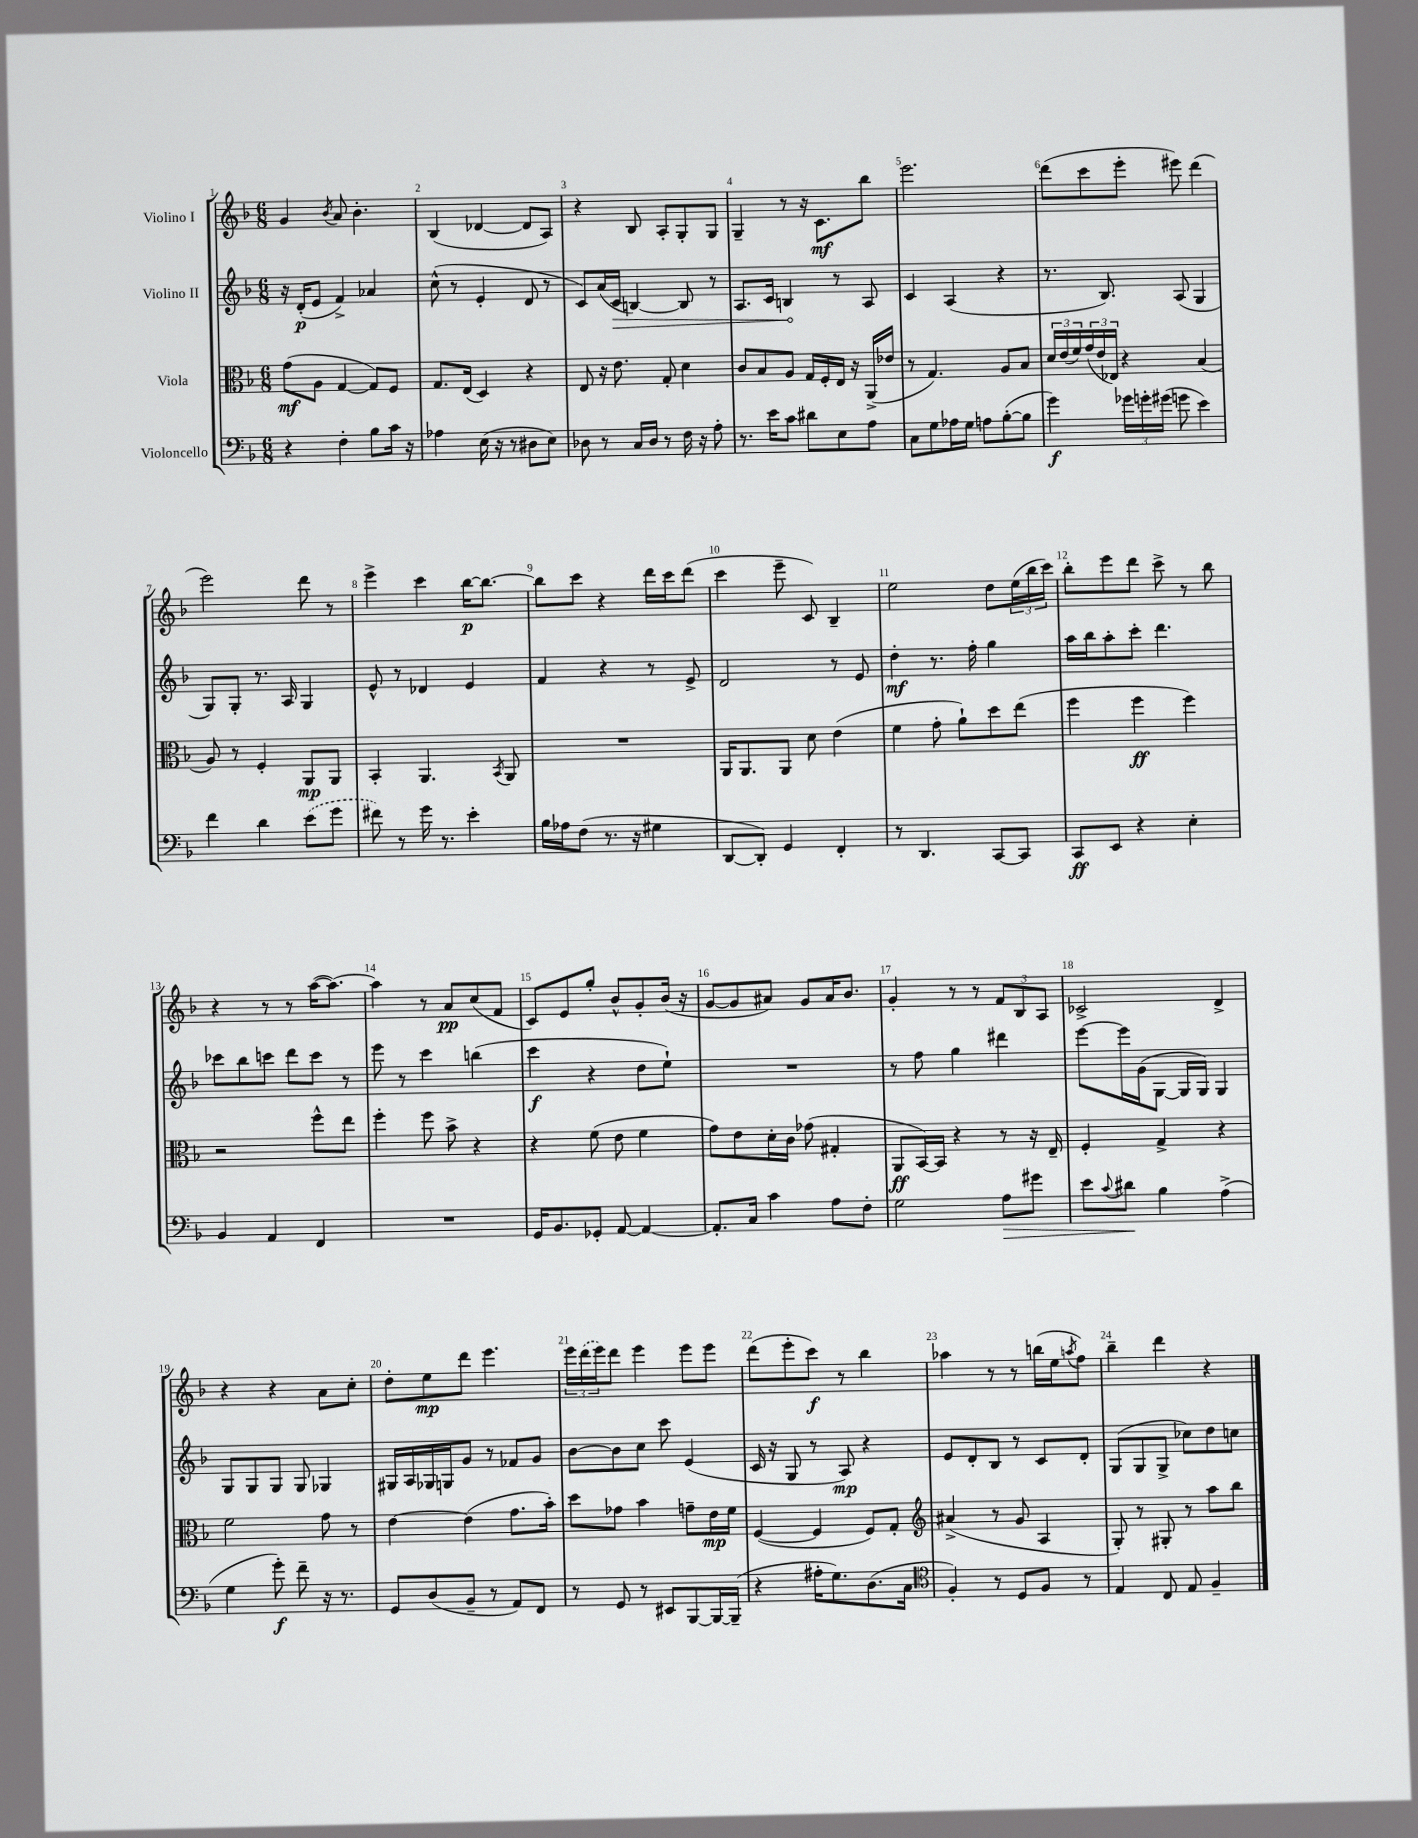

**kern	**kern	**kern	**kern
*staff4	*staff3	*staff2	*staff1
*clefF4	*clefC3	*clefG2	*clefG2
*k[b-]	*k[b-]	*k[b-]	*k[b-]
*M6/8	*M6/8	*M6/8	*M6/8
4r	(8g\L	16r	4g/
.	.	(16d'/LK	.
.	8A\J	8e/J	.
.	.	.	8qb-/
4F'\	[4G/	4f^/)	8a/
.	.	.	4.b-'\
8B-\L	8G/]L)	4a-/	.
16c\Jk	8F/J	.	.
16r	.	.	.
=	=	=	=
4A-\	8.G/L	(8cc^^\	(4B-/
.	.	8r	.
.	(16E/Jk	.	.
(16E\	4D/)	4e'/	[4d-/
16r	.	.	.
8r	.	.	.
8D#\L	4r	8d/	8d-/]L
8E\J)	.	8r	8A/J)
=	=	=	=
8D-\	8E/	8c/L)	4r
8r	16r	(16a/L	.
.	8.e\	16c/JJ	.
16C/LL	.	[4B/)	8B-/
16D-/JJ	.	.	.
8r	8G'/	.	8A'/L
16F\	4d\	8B/]	8G'/
16r	.	.	.
8A'\	.	8r	8G/J
=	=	=	=
8.r	8c/L	8.A/L	4G~/
.	8B-/	.	.
16e\LK	.	16c/Jk	.
8c\J	8A/J	4B/	8r
8d#\L	16G/LL	.	16r
.	16F'/	.	8.c\L
8E\	16E/JJ	8r	.
.	16r	.	.
8A\J	(16AA^/LL	8A/	8bb-\J
.	16e-/JJ	.	.
=	=	=	=
8C\L	8r	4c/	2.eee\
8G\	4.G/)	.	.
16A-\L	.	(4A/	.
16G\JJ	.	.	.
8A\L	.	.	.
([8B-'\	8A/L	4r	.
8B-\]J	8B-/J	.	.
=	=	=	=
4g\)	24d/LL	8.r	(8ddd\L
.	(24e/	.	.
.	24f/)	.	.
.	(24g/	.	8ccc\
.	24e/	.	.
.	.	8.B-/)	.
.	24E-/JJ)	.	.
24g-\LL	4r	.	8eee'\J
24g'\	.	.	.
(24g#\JJ	.	.	.
8g\	.	(8A/	8eee#\)
4e\)	(4B-/	4G/	(4ddd\
=	=	=	=
4f\	8A/)	8G/L)	2eee\)
.	8r	8G'/J	.
4d\	4F'/	8.r	.
.	.	16A/	.
(8e\L	8AA/L	4G/	8ddd\
8g\J	8AA/J	.	8r
=	=	=	=
8f#\)	4BB-'/	8e^^/	4eee^\
8r	.	8r	.
16g\	4.AA/	4d-/	4ccc\
8.r	.	.	.
4e'\	.	4e/	[16bb-\LK
.	.	.	8.bb-\_J
.	8qBB-/	.	.
.	8AA/	.	.
=	=	=	=
16B-\LL	2.r	4f/	8bb-\]L
16A-\J	.	.	.
(8F\J	.	.	8ccc\J
8.r	.	4r	4r
16r	.	.	.
4G#\	.	8r	16ddd\LL
.	.	.	16ccc\J
.	.	8e^/	(8ddd\J
=	=	=	=
[8DD/L	16AA/LK	2d/	4ccc\
.	8.AA/	.	.
8DD'/]J)	.	.	.
4GG/	8AA/J	.	8eee~\
.	8d\	.	8c/)
4FF'/	(4e\	8r	4B-~/
.	.	8e/	.
=	=	=	=
8r	4f\	4dd'\	2ee\
4.DD/	.	.	.
.	8g'\	8.r	.
.	8a`\L)	.	.
.	.	16ff'\	.
[8CC/L	8dd\	4gg\	8dd\L
8CC/]J	(8ee\J	.	(24ee\L
.	.	.	24bb-\
.	.	.	24ccc\JJ)
=	=	=	=
8CC/L	4ff\	16aa\LL	8bb-'\L
.	.	16bb-\J	.
8EE/J	.	8aa'\	8eee\
4r	4ff\	8ccc'\J	8ddd\J
.	.	4.ddd\	8ccc^\
4E'\	4ff\)	.	8r
.	.	.	8bb-\
=	=	=	=
4BB-/	2r	8ccc-\L	4r
.	.	8bb-\	.
4AA/	.	8ccc\J	8r
.	.	8ddd\L	8r
4FF/	8ff^^\L	8ccc\J	([16aa\LK
.	.	.	8.aa\_J)
.	8ee\J	8r	.
=	=	=	=
2.r	4ff'\	8eee\	4aa\]
.	.	8r	.
.	8ff\	4ccc\	8r
.	8b-^\	.	8a/L
.	4r	(4bb\	(8cc/
.	.	.	8f/J
=	=	=	=
16GG/LK	4r	4ccc\	8c/L)
8.BB-/	.	.	.
.	.	.	8e/
8GG-'/J	(8f\	4r	8gg'/J
[8AA/	8e\	.	8b-^^/L
4AA/_	4f\	8dd\L	8g'/
.	.	8ee`\J)	(16b-/Jk
.	.	.	16r
=	=	=	=
8.AA'/]L	8g\L)	2.r	[8g/L
.	8e\	.	8g/]
16C/Jk	.	.	.
4c\	16d'\L	.	8a#/J)
.	16c\JJ	.	.
.	(8g-\	.	8g/L
8A\L	4G#'/	.	16a#/K
.	.	.	8.b-/J
8F'\J	.	.	.
=	=	=	=
2G\	8AA/L	8r	4g'/
.	[16BB-/L)	8ff\	.
.	16BB-/]JJ	.	.
.	4r	4gg\	8r
.	.	.	8r
8A\L	8r	4ddd#\	12f/L
.	.	.	12B-/
8g#\J	16r	.	.
.	.	.	12A/J
.	16E~/	.	.
=	=	=	=
8e\L	4F'/	[8eee\L	2c-^/
8qqc/	.	.	.
8d#\J	.	16eee\]L	.
.	.	(16g\J	.
4B-\	4G^/	[8G\J	.
.	.	16G/]LL	.
.	.	16G/JJ)	.
(4A^\	4r	4G/	4d^/
=	=	=	=
4G\	2f\	8G/L	4r
.	.	8G/	.
8g'\)	.	8G/J	4r
8f~\	.	8G/	.
16r	8g\	4G-/	8a\L
8.r	.	.	.
.	8r	.	8cc'\J
=	=	=	=
8GG/L	[4e\	16G#/LL	8dd'\L
.	.	16A/	.
(8D/	.	16G-/	8ee\
.	.	16G/J	.
8BB-~/J	(4e\]	8g/J	8ddd\J
8r	.	8r	4.eee\
8AA/L)	8.g\L	8f-/L	.
8FF/J	.	8g/J	.
.	16b-'\Jk)	.	.
=	=	=	=
8r	8dd\L	[8b-\L	24eee\LL
.	.	.	(24ddd\
.	.	.	24eee\J)
8GG/	8g-\J	8b-\]	8ddd\J
8r	4b-\	8cc\J	4eee\
8EE#/L	.	8ccc\	.
[8BBB-/	8g~\L	(4e/	8eee\L
16BBB-/_L	16e\L	.	8eee\J
(16BBB-~/]JJ	16f\JJ	.	.
=	=	=	=
4r	([4F/	16c/	(8ddd\L
.	.	16r	.
.	.	8G/	8eee'\
16A#'\LK	4F/]	8r	8ccc\J)
8.G\)	.	.	.
.	.	8A/)	8r
(8.D\	8F/L)	4r	4bb-\
.	8G'/J	.	.
16C\Jk	.	.	.
=	=	=	=
*clefC4	*clefG2	*	*
4F'/)	(4a#^/	8e/L	4aa-\
.	.	8d'/	.
8r	8r	8B-/J	8r
8D/L	8g/	8r	8r
8F/J	4A/	8c/L	(16bb\LL
.	.	.	16ee\J
.	.	.	8qaa/
8r	.	8d'/J	8ff\J)
=	=	=	=
4E/	8G'/)	(8G/L	4bb-~\
.	8r	8G/	.
8C/	8G#'/	8G^/J	4ddd\
8E/	8r	8cc-\L)	.
4F~/	8aa\L	8dd\	4r
.	8bb-\J	8cc\J	.
==	==	==	==
*-	*-	*-	*-
